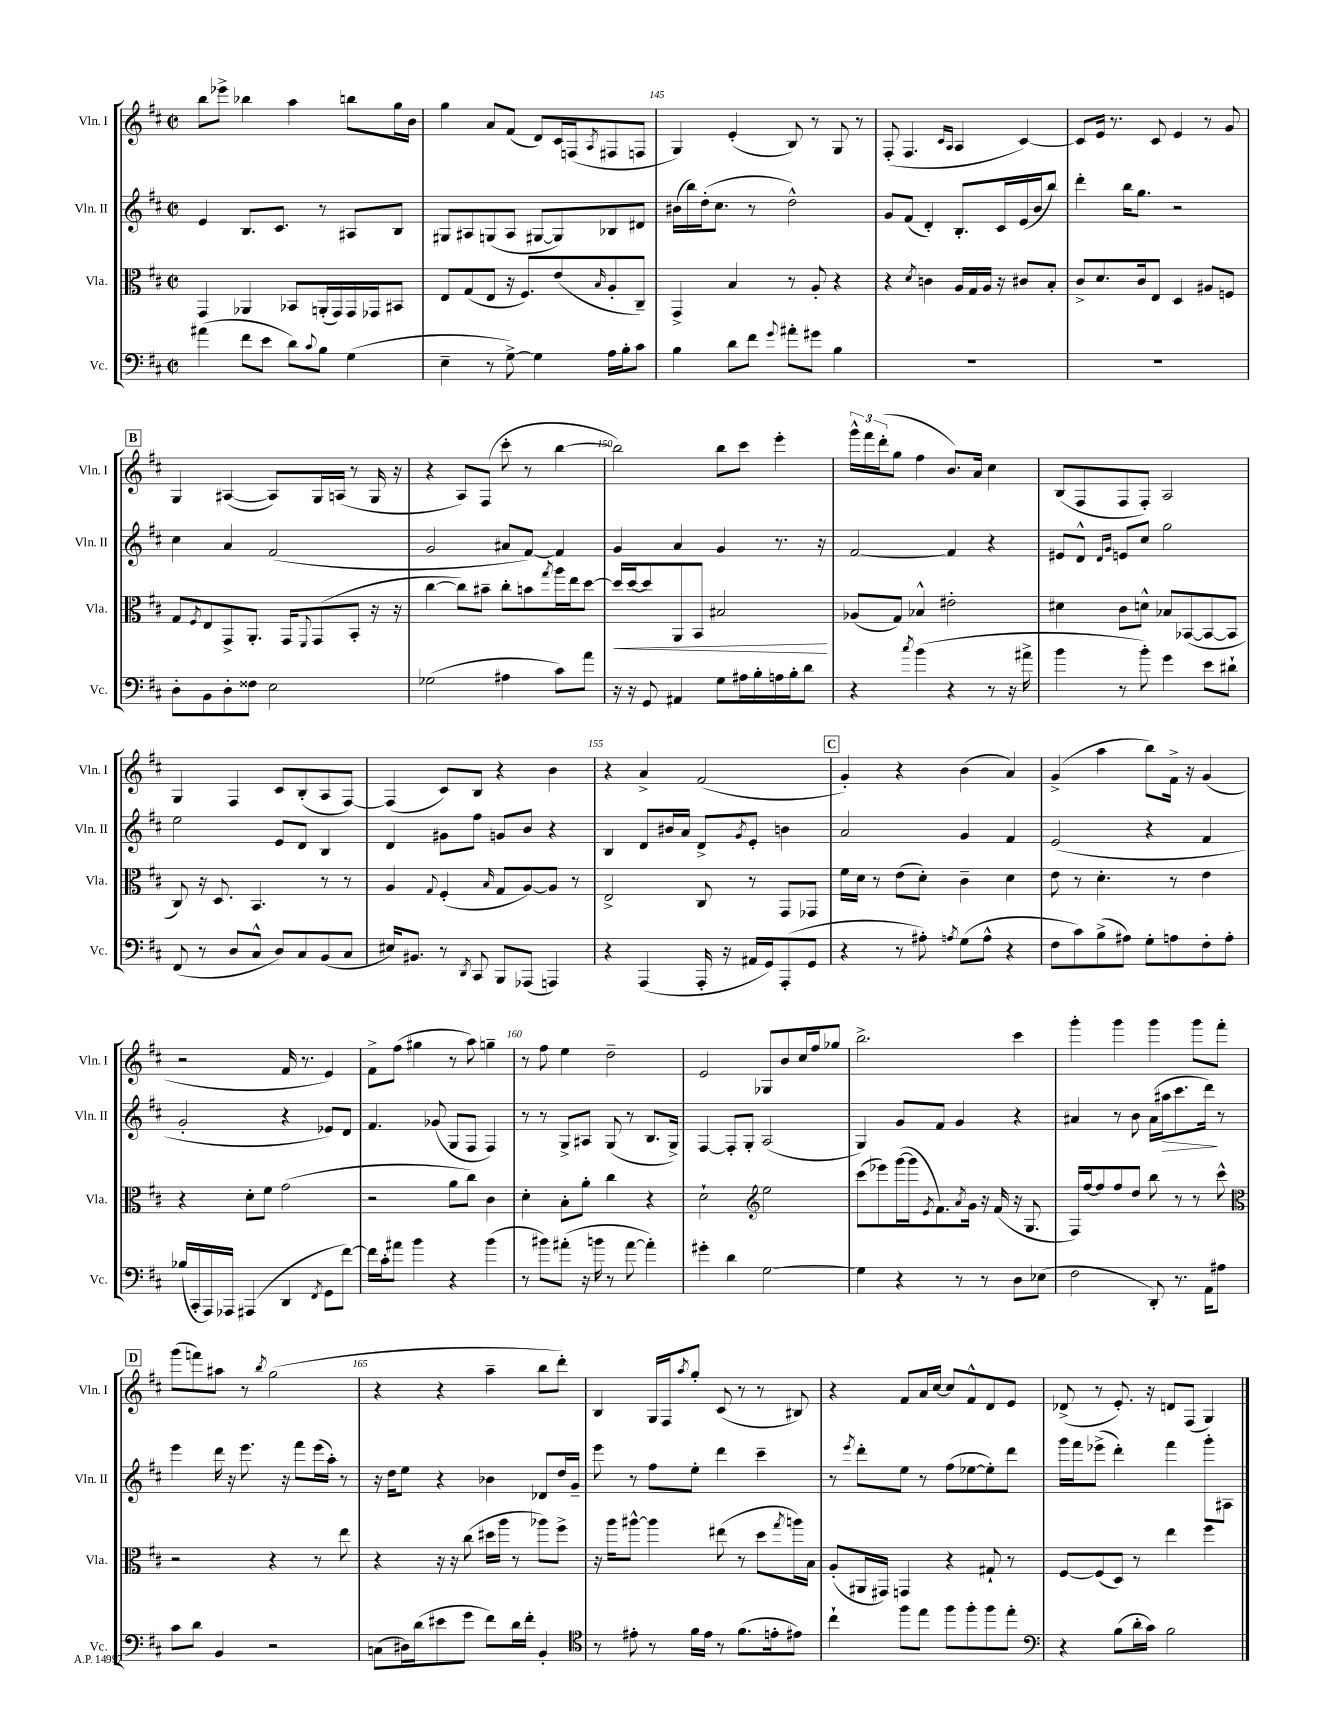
<<
\new StaffGroup <<
\new Staff = "s0" \with { instrumentName = "Vln. I" shortInstrumentName = "Vln. I" } {
    \clef treble \key d \major \defaultTimeSignature \time 2/2
    b''8 ees'''8-> bes''4 a''4 b''8 g''16 b'16 |
    g''4 a'8 fis'8( d'8) cis'16 f16( \acciaccatura { a8 } fis8 f8 |
    g4) e'4-.( b8) r8 g8 r8 |
    fis8-.( fis4. \grace { cis'16 a16 } a4 cis'4~) |
    cis'8 e'16 r8. cis'8 e'4 r8 g'8 |
    \mark \markup { \box "B" } g4 ais4~( ais8) g16 a16( r8 g16 r16 |
    r4 a8) fis8( cis'''8-. r8 b''4~ |
    b''2) b''8 cis'''8 e'''4-. |
    \tuplet 3/2 { g'''16-^ fis'''16 d'''16-.( } g''8 fis''4 b'8.) a'16 cis''4 |
    b8( fis8 fis8 fis8-.) a2 |
    g4 fis4 cis'8 b8-.( a8 fis8~) |
    fis4( cis'8) b8 r4 b'4 |
    r4 a'4-> fis'2( |
    \mark \markup { \box "C" } g'4-.) r4 b'4( a'4) |
    g'4->( a''4 b''8) fis'16-> r16 g'4( |
    r2 fis'16 r8. e'4) |
    fis'8-> fis''8( gis''4 r8 a''8) g''4-- |
    r8 fis''8 e''4 d''2-- |
    e'2 ges8 b'8 cis''16 fis''16 ges''8 |
    b''2.-> cis'''4 |
    g'''4-. g'''4 g'''4 g'''8 fis'''8-. |
    \mark \markup { \box "D" } g'''8( f'''8) ais''8 r8 \acciaccatura { b''8 } g''2( |
    r4 r4 a''4-- b''8 d'''8-.) |
    b4 g16 fis16 \acciaccatura { a''8 } g''8-. cis'8( r8 r8 bis8) |
    r4 fis'8 a'16 cis''16~ cis''8 fis'8-^ d'8 e'8 |
    des'8->( r8 e'8.-.) r16 d'8 fis8( g4) \bar "|." |
}
\new Staff = "s1" \with { instrumentName = "Vln. II" shortInstrumentName = "Vln. II" } {
    \clef treble \key d \major \defaultTimeSignature \time 2/2
    e'4 b8. cis'8. r8 ais8 b8 |
    gis8 ais8 g8( ais8 gis8~ gis8) bes8 dis'8 |
    bis'16( b''16) d''16-.( cis''8. r8 d''2-^) |
    g'8 fis'8( d'4-.) b8.-. cis'16 e'16( b'16 b''8) |
    d'''4-. b''16 g''8. r2 |
    \mark \markup { \box "B" } cis''4 a'4 fis'2( |
    g'2 ais'8 fis'8~) fis'4 |
    g'4 a'4 g'4 r8. r16 |
    fis'2~ fis'4 r4 |
    eis'8 d'8-^ \grace { d'16 g'16 } e'8 cis''8 g''2 |
    e''2 e'8 d'8 b4 |
    d'4 gis'8 fis''8 g'8 b'8 r4 |
    b4 d'8 bis'16 a'16 d'8-> \acciaccatura { g'8 } e'8-. b'4 |
    \mark \markup { \box "C" } a'2 g'4 fis'4 |
    e'2( r4 fis'4 |
    g'2-. r4 ees'8) d'8 |
    fis'4. ges'8( g8 fis8 fis4) |
    r8 r8 g8-> ais8 g8( r8 b8. g16->) |
    fis4~ fis8-. g8-. a2( |
    g4) g'8 fis'8 g'4 r4 |
    ais'4 r8 b'8 ais'16( ais''16\> cis'''8. d'''16\!) r8 |
    \mark \markup { \box "D" } e'''4 d'''16 r16 e'''8. r16 fis'''8 e'''16( a''16-.) r8 |
    r16 d''16 e''8 r4 bes'4 des'8 d''16 g'16-- |
    e'''8 r8 fis''8 e''8-. d'''4 cis'''4-- |
    r8 \acciaccatura { e'''8 } d'''8-. e''8 r8 fis''8( ees''8~ ees''8-.) d'''8 |
    g'''16 fis'''16 ees'''8->( d'''4-.) fis'''4 g'''8-. ais8 \bar "|." |
}
\new Staff = "s2" \with { instrumentName = "Vla." shortInstrumentName = "Vla." } {
    \clef alto \key d \major \defaultTimeSignature \time 2/2
    g,4 aes,4 bes,8 a,16-.( g,16) g,16 ges,16 bis,8 |
    e8 g8( e8 r16 fis8.) e'8( \grace { b16 } a8-. cis8--) |
    g,4-> b4 r8 a8-. r4 |
    r4 \acciaccatura { d'8 } c'4 a16 g16 a16 r16 cis'8 b8-. |
    cis'8-> d'8. cis'16 e8 d4 ais8 f8 |
    \mark \markup { \box "B" } g8 \acciaccatura { fis8 } e8 g,8-> a,8.-. g,16 \appoggiatura { fis,8 } g,8( b,8-. r16 r16 |
    cis''4~ cis''8) bis'8-- cis''8-. b'8 \acciaccatura { g''8 } a''16 e''16 d''8~ |
    d''16\< d''16~ d''8 a,8 b,8 bis2\! |
    aes8( g8) bes4-^ eis'2-. |
    dis'4 cis'8 d'8-^ bes8 bes,8~( bes,8~ bes,8 |
    cis8) r16 d8. b,4. r8 r8 |
    a4 \appoggiatura { g8 } fis4-.( \grace { b16 } g8 a8~) a8 r8 |
    e2-> cis8 r8 g,8 ges,8 |
    \mark \markup { \box "C" } fis'16 d'16 r8 e'8( d'8-.) cis'4-- d'4 |
    e'8 r8 d'4.-. r8 e'4 |
    r4 d'8-. fis'8 g'2( |
    r2 a'8 cis''8) cis'4 |
    d'4-. b8-. a'8-. cis''4 r4 |
    d'2-! \clef treble e''2 |
    cis'''8( ees'''8) g'''16~( g'''16 \acciaccatura { e'8 } fis'8.) \acciaccatura { a'8 } g'16 r16 fis'16( r16 g8. |
    fis16) fis''16~ fis''8 fis''8 d''8 b''8 r8 r8 cis'''8-^ |
    \mark \markup { \box "D" } \clef alto r2 r4 r8 e''8 |
    r4 r16 r16 cis''8( dis''16 a''16 r8 aes''8) fis''8-> |
    r16 a''16 ais''8~-^ ais''4 eis''8( r8 d''8 \acciaccatura { g''8 } a''16) b16 |
    a8-.( ais,16 gis,16) g,4 r4 gis8-! r8 |
    fis8~ fis8( d8) r8 e''4 fis''4 \bar "|." |
}
\new Staff = "s3" \with { instrumentName = "Vc." shortInstrumentName = "Vc." } {
    \clef bass \key d \major \defaultTimeSignature \time 2/2
    ais'4( fis'8 e'8 d'8) \appoggiatura { cis'8 } b8 g4( |
    e4-- r8 g8~->) g4 a16 b16-. cis'8 |
    b4 d'8 fis'8 \appoggiatura { g'8 } ais'8-. gis'8 b4 |
    R1 |
    R1 |
    \mark \markup { \box "B" } d8-. b,8 d8-. fisis8 e2 |
    ges2( ais4 cis'8) a'8 |
    r16 r16 g,8 ais,4 g8 ais16 b16-. a16 b16-. d'8 |
    r4 \acciaccatura { cis''8 } b'4( r4 r8 r16 ais'16-> |
    b'4 r8 b'8-.) g'4 e'8 dis'8-! |
    fis,8( r8 d8 cis8-^ d8) cis8 b,8( cis8 |
    eis16) bis,8. r8 \acciaccatura { d,8 } cis,8 b,,8 aes,,8( a,,4) |
    r4 a,,4( a,,16-. r16 ais,16 g,16) a,,8-.( g,8 |
    \mark \markup { \box "C" } r4 r8 ais8-.) \acciaccatura { a8 } g8( a8-^ r4 |
    fis8 cis'8) b8->( ais8) g8-. a8 fis8-. a8-. |
    bes16( cis,16-. a,,16) aes,,16 ais,,4( d,4 \acciaccatura { fis,8 } g,8 fis'8~) |
    fis'16 cis'16-. ais'8 b'4 r4 b'4( |
    r8 bis'8) ais'8-.( r16 b'16 r8 ais'8~ ais'4-.) |
    gis'4-. d'4 g2~ |
    g4 r4 r8 r8 d8 ees8( |
    fis2 d,8-.) r8. a,16 ais8 |
    \mark \markup { \box "D" } cis'8 d'8 b,4 r2 |
    c8( dis16) d'16( eis'8 g'8 fis'8) d'16 fis'16-. b,4-. |
    \clef tenor r8 eis'8-. r8 fis'16 eis'16 r8 fis'8.( e'16-. eis'8) |
    cis''4-! fis''8 e''8 fis''8 fis''8-. fis''8 e''8-. |
    \clef bass r4 b8( d'16-. cis'16) b2 \bar "|." |
}
>>
>>
\layout { \context { \Score currentBarNumber = #143 \override BarNumber.break-visibility = ##(#f #t #t) barNumberVisibility = #(every-nth-bar-number-visible 5) } }
